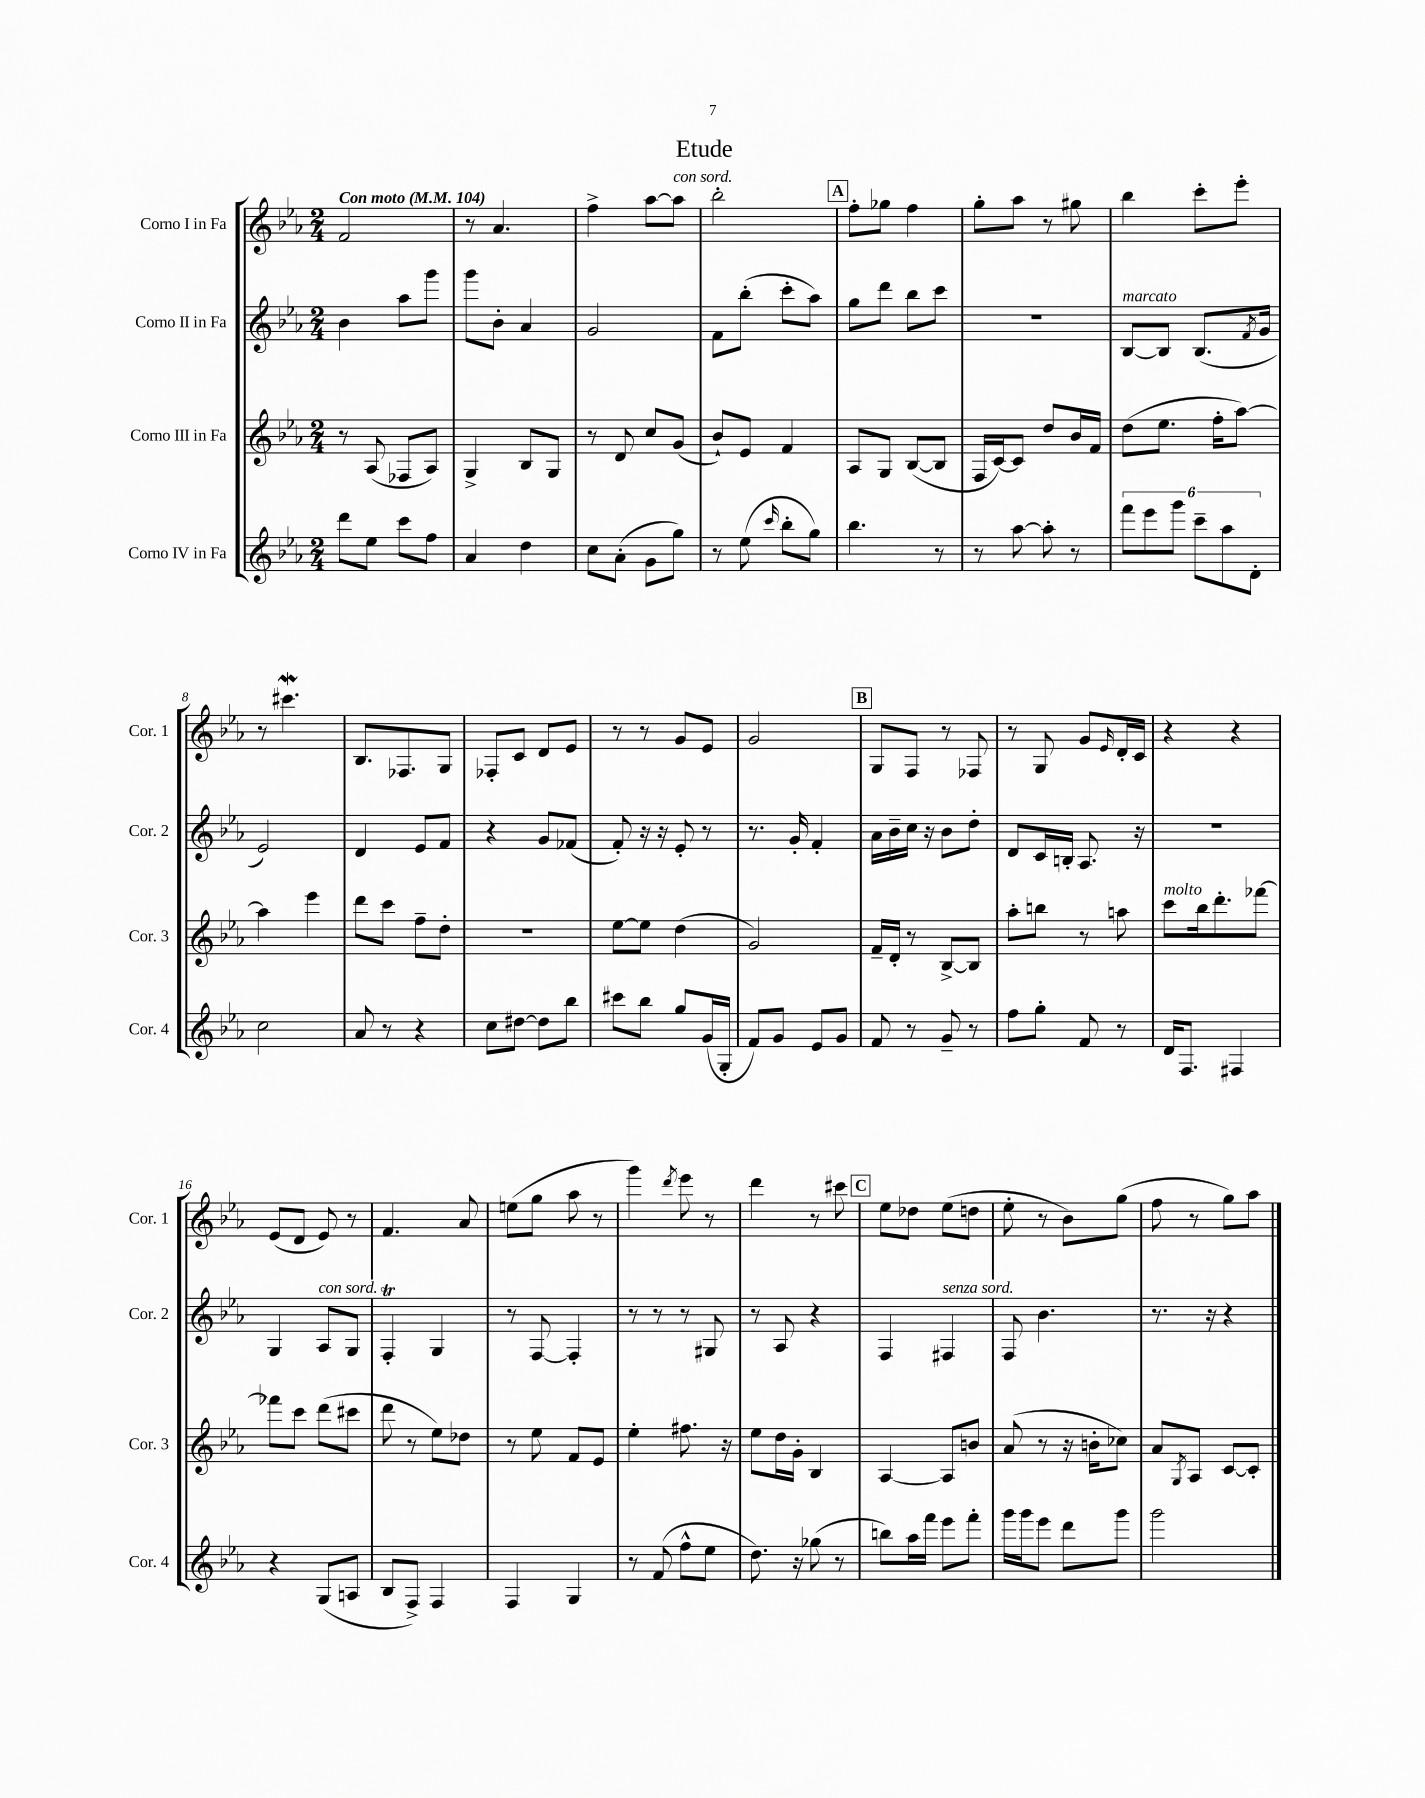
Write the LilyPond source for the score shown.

\header { title = "Etude" }
<<
\new StaffGroup <<
\new Staff = "s0" \with { instrumentName = "Corno I in Fa" shortInstrumentName = "Cor. 1" } {
    \clef treble \key ees \major \numericTimeSignature \time 2/4 \tempo "Con moto" 4 = 104
    f'2 |
    r8 aes'4. |
    f''4-> aes''8~ aes''8^\markup { \italic "con sord." } |
    bes''2-. |
    \mark \markup { \box "A" } f''8-. ges''8 f''4 |
    g''8-. aes''8 r8 gis''8 |
    bes''4 c'''8-. ees'''8-. |
    r8 cis'''4.\mordent |
    bes8. fes8. g8 |
    fes8-. c'8 d'8 ees'8 |
    r8 r8 g'8 ees'8 |
    g'2 |
    \mark \markup { \box "B" } g8 f8 r8 fes8 |
    r8 g8 g'8 \grace { ees'16 } d'16-. c'16 |
    r4 r4 |
    ees'8( d'8 ees'8) r8 |
    f'4. aes'8 |
    e''8( g''8 aes''8 r8 |
    g'''4) \acciaccatura { d'''8 } ees'''8 r8 |
    d'''4 r8 cis'''8 |
    \mark \markup { \box "C" } ees''8 des''8 ees''8( d''8 |
    ees''8-. r8 bes'8) g''8( |
    f''8 r8 g''8) aes''8 \bar "|." |
}
\new Staff = "s1" \with { instrumentName = "Corno II in Fa" shortInstrumentName = "Cor. 2" } {
    \clef treble \key ees \major \numericTimeSignature \time 2/4
    bes'4 aes''8 g'''8 |
    g'''8 bes'8-. aes'4 |
    g'2 |
    f'8 bes''8-.( c'''8-. aes''8) |
    \mark \markup { \box "A" } g''8 d'''8 bes''8 c'''8 |
    r2 |
    bes8~^\markup { \italic "marcato" } bes8 bes8.( \acciaccatura { f'8 } g'16 |
    ees'2) |
    d'4 ees'8 f'8 |
    r4 g'8 fes'8( |
    f'8-.) r16 r16 ees'8-. r8 |
    r8. g'16-. f'4-. |
    \mark \markup { \box "B" } aes'16 bes'16-- c''16 r16 bes'8 d''8-. |
    d'8 c'16 b16-. aes8. r16 |
    R2 |
    g4 aes8^\markup { \italic "con sord." } g8 |
    f4-.\trill g4 |
    r8 f8~ f4-. |
    r8 r8 r8 gis8 |
    r8 aes8 r4 |
    \mark \markup { \box "C" } f4 fis4^\markup { \italic "senza sord." } |
    f8 bes'4. |
    r8. r16 r4 \bar "|." |
}
\new Staff = "s2" \with { instrumentName = "Corno III in Fa" shortInstrumentName = "Cor. 3" } {
    \clef treble \key ees \major \numericTimeSignature \time 2/4
    r8 aes8( fes8 aes8) |
    g4-> bes8 g8 |
    r8 d'8 c''8 g'8( |
    bes'8-!) ees'8 f'4 |
    \mark \markup { \box "A" } aes8 g8 bes8~( bes8 |
    f16 c'16~) c'8 d''8 bes'16 f'16 |
    d''8( ees''8. f''16-. aes''8~) |
    aes''4 ees'''4 |
    d'''8 c'''8 f''8-- d''8-. |
    R2 |
    ees''8~ ees''8 d''4( |
    g'2) |
    \mark \markup { \box "B" } f'16-- d'16-. r8 bes8~-> bes8 |
    aes''8-. b''8 r8 a''8 |
    c'''8^\markup { \italic "molto" } bes''16 d'''8.-. fes'''8~ |
    fes'''8 c'''8 d'''8( cis'''8 |
    d'''8 r8 ees''8) des''8 |
    r8 ees''8 f'8 ees'8 |
    ees''4-. fis''8. r16 |
    ees''8 d''16 g'16-. bes4 |
    \mark \markup { \box "C" } aes4~ aes8 b'8 |
    aes'8( r8 r16 b'16-. ces''8) |
    aes'8 \acciaccatura { g8 } aes8 c'8~ c'8-. \bar "|." |
}
\new Staff = "s3" \with { instrumentName = "Corno IV in Fa" shortInstrumentName = "Cor. 4" } {
    \clef treble \key ees \major \numericTimeSignature \time 2/4
    d'''8 ees''8 c'''8 f''8 |
    aes'4 d''4 |
    c''8 aes'8-.( g'8 g''8) |
    r8 ees''8( \grace { c'''16 } bes''8-. g''8) |
    \mark \markup { \box "A" } bes''4. r8 |
    r8 aes''8~ aes''8-. r8 |
    \tuplet 6/4 { f'''8 ees'''8 g'''8 c'''8-- aes''8 d'8-. } |
    c''2 |
    aes'8 r8 r4 |
    c''8 dis''8~ dis''8 bes''8 |
    cis'''8 bes''8 g''8 g'16( g16-. |
    f'8) g'8 ees'8 g'8 |
    \mark \markup { \box "B" } f'8 r8 g'8-- r8 |
    f''8 g''8-. f'8 r8 |
    d'16 f8. fis4 |
    r4 g8( a8 |
    bes8 f8->) f4 |
    f4 g4 |
    r8 f'8( f''8-^ ees''8 |
    d''8.) r16 ges''8( r8 |
    \mark \markup { \box "C" } b''8) aes''16 f'''16 ees'''8 f'''8-. |
    g'''16 g'''16 ees'''8 d'''8 g'''8 |
    g'''2 \bar "|." |
}
>>
>>
